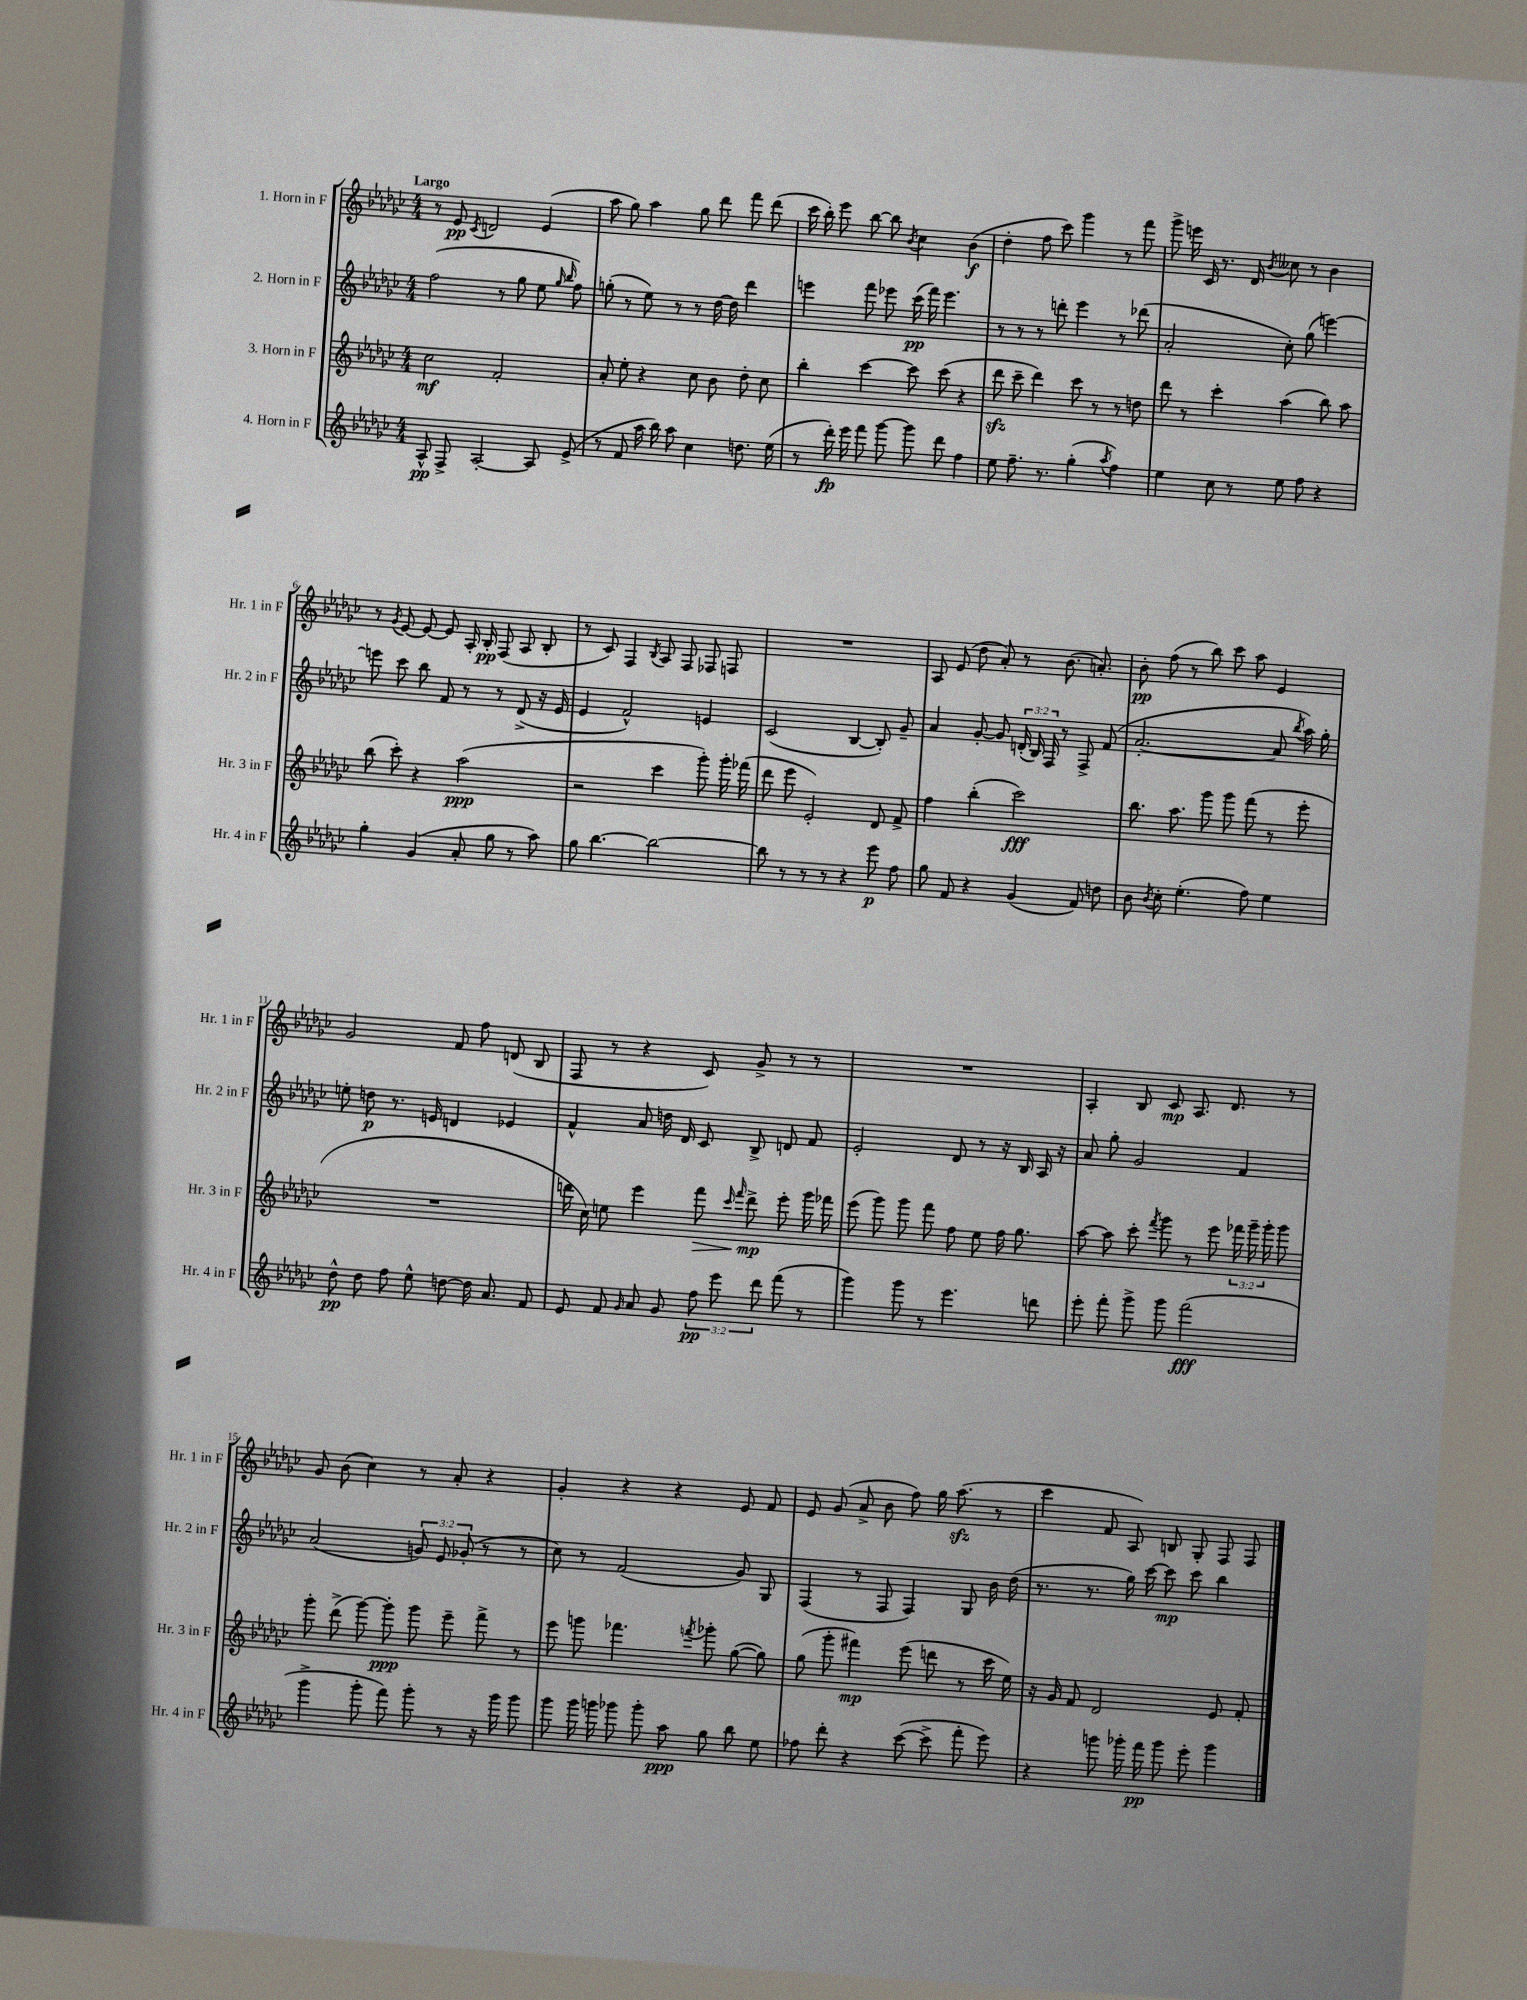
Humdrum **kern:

**kern	**dynam	**kern	**dynam	**kern	**dynam	**kern	**dynam
*part4	*part4	*part3	*part3	*part2	*part2	*part1	*part1
*staff4	*staff4	*staff3	*staff3	*staff2	*staff2	*staff1	*staff1
*I"4. Horn in F	*	*I"3. Horn in F	*	*I"2. Horn in F	*	*I"1. Horn in F	*
*I'Hr. 4 in F	*	*I'Hr. 3 in F	*	*I'Hr. 2 in F	*	*I'Hr. 1 in F	*
*clefG2	*	*clefG2	*	*clefG2	*	*clefG2	*
*k[b-e-a-d-g-c-]	*	*k[b-e-a-d-g-c-]	*	*k[b-e-a-d-g-c-]	*	*k[b-e-a-d-g-c-]	*
*M4/4	*	*M4/4	*	*M4/4	*	*M4/4	*
=1	=1	=1	=1	=1	=1	=1	=1
!	!	!	!	!	!	!LO:TX:a:B:t=Largo	!
8A-^^/	pp	2cc-\	mf	(2ff\	.	8r	.
8F^/	.	.	.	.	.	8e-/	pp
.	.	.	.	.	.	8qc-/	.
[2A-'/	.	.	.	.	.	2dn/	.
.	.	2f'/	.	8r	.	.	.
.	.	.	.	8gg-\	.	.	.
8A-/]	.	.	.	8ee-\	.	(4e-/	.
.	.	.	.	16qqgg-/	.	.	.
.	.	.	.	16qqbb-/	.	.	.
(8e-^/	.	.	.	8ff\)	.	.	.
=2	=2	=2	=2	=2	=2	=2	=2
8r	.	8a-'/	.	(8ggn'\	.	8aa-\	.
8f/	.	8ee-'\	.	8r	.	8gg-\)	.
16aa-\	.	4r	.	8ee-\)	.	4aa-\	.
16bb-\)	.	.	.	.	.	.	.
8aa-\	.	.	.	8r	.	.	.
4cc-\	.	8cc-\	.	8r	.	8gg-\	.
.	.	8b-\	.	[16dd-\	.	8ddd-\	.
.	.	.	.	16dd-\]	.	.	.
8.ddn\	.	8dd-'\	.	4ddd-\	.	8fff\	.
.	.	8cc-\	.	.	.	(8ddd-\	.
(16ee-\	.	.	.	.	.	.	.
=3	=3	=3	=3	=3	=3	=3	=3
8r	.	4bb-'\	.	4eeen\	.	16ccc-\	.
.	.	.	.	.	.	16bb-'\)	.
16ddd-'\)	fp	.	.	.	.	8eee-\	.
16eee-\	.	.	.	.	.	.	.
8fff\	.	[4ccc-\	.	8fff\	.	[8bb-\	.
[8ggg-\	.	.	.	8eee-X\	.	8bb-\]	.
.	.	.	.	.	.	8qb-/	.
8ggg-\]	.	8ccc-\]	.	(16ccc-\	pp	4cc-\	.
.	.	.	.	16fff\)	.	.	.
8ddd-\	.	(8ccc-\	.	4.eee-\	.	.	.
4ff\	.	4r	.	.	.	(4b-\	f
=4	=4	=4	=4	=4	=4	=4	=4
8ee-\	.	8ddd-zz\	.	8r	.	4dd-'\	.
8.ff~\	.	8ccc-~\	.	8r	.	.	.
.	.	4ddd-\)	.	8r	.	8ff\	.
8.r	.	.	.	.	.	.	.
.	.	.	.	8dddn'\	.	8ccc-\)	.
(4gg-'\	.	8ccc-\	.	4eee-\	.	4ggg-\	.
.	.	8r	.	.	.	.	.
8qaa-/	.	.	.	.	.	.	.
4ff\)	.	8r	.	8r	.	8r	.
.	.	8ddn\	.	(8ddd-X\	.	8fff\	.
=5	=5	=5	=5	=5	=5	=5	=5
4ee-\	.	8ddd-\	.	2a-'/	.	8ggg-^\	.
.	.	8r	.	.	.	16eeen\	.
.	.	.	.	.	.	16c-/	.
8cc-\	.	4ccc-'\	.	.	.	8.r	.
8r	.	.	.	.	.	.	.
.	.	.	.	.	.	16d-/	.
.	.	.	.	.	.	8qb-/	.
8ee-\	.	(4aa-\	.	8cc-'\)	.	8cc--X\	.
8ff\	.	.	.	(8gg-\	.	8r	.
4r	.	8bb-\)	.	[4eeen\)	.	4b-\	.
.	.	8aa-\	.	.	.	.	.
!!LO:LB:g=z
=6	=6	=6	=6	=6	=6	=6	=6
4gg-'\	.	(8bb-\	.	8eeen\]	.	8r	.
.	.	.	.	.	.	8qg-/	.
.	.	8ccc-'\)	.	8ccc-\	.	[8e-/	.
(4g-/	.	4r	.	8bb-\	.	8e-/_	.
.	.	.	.	8f/	.	8e-/]	.
8a-'/	.	(2aa-\	ppp	8r	.	16A-'/	.
.	.	.	.	.	.	16B-'/	pp
8gg-\	.	.	.	8r	.	(8F/	.
8r	.	.	.	(8d-^/	.	8A-/	.
8aa-\)	.	.	.	16r	.	8B-'/	.
.	.	.	.	16e-/	.	.	.
=7	=7	=7	=7	=7	=7	=7	=7
8gg-\	.	2r	.	4e-/	.	8r	.
[4.bb-\	.	.	.	.	.	8c-/)	.
.	.	.	.	2f^^/)	.	4F/	.
.	.	.	.	.	.	8qB-/	.
2bb-\_	.	4ccc-\	.	.	.	8A-/	.
.	.	.	.	.	.	8F/	.
.	.	8ggg-'\)	.	4en/	.	8F-X/	.
.	.	16ggg-'\	.	.	.	8Fn/	.
.	.	(16fff-X\	.	.	.	.	.
=8	=8	=8	=8	=8	=8	=8	=8
8bb-\]	.	8ddd-\	.	(2c-/	.	1r	.
8r	.	8eee-\	.	.	.	.	.
8r	.	2e-'/)	.	.	.	.	.
8r	.	.	.	.	.	.	.
4r	.	.	.	[4B-/	.	.	.
8eee-\	p	8d-/	.	8B-'/])	.	.	.
8ff\	.	8f^/	.	8g-~/	.	.	.
=9	=9	=9	=9	=9	=9	=9	=9
8gg-\	.	4ff\	.	4a-/	.	8A-/	.
8f/	.	.	.	.	.	(8e-/	.
4r	.	(4bb-'\	.	[8g-'/	.	8dd-\	.
.	.	.	.	8g-/]	.	8a-'/)	.
(4g-/	.	2ccc-\)	fff	(24dn'/	.	8r	.
.	.	.	.	24B-/)	.	.	.
.	.	.	.	24F/	.	.	.
.	.	.	.	8r	.	(8.b-\	.
8f/)	.	.	.	8F^/	.	.	.
.	.	.	.	.	.	8.an'/)	.
8ddn\	.	.	.	(8f/	.	.	.
=10	=10	=10	=10	=10	=10	=10	=10
8b-\	.	8.bb-\	.	[2.a-'/	.	8b-'\	pp
8qb-/	.	.	.	.	.	.	.
8cc-'\	.	.	.	.	.	(8ff\	.
.	.	8.aa-\	.	.	.	.	.
(4.ee-'\	.	.	.	.	.	8r	.
.	.	8ggg-\	.	.	.	8bb-\)	.
.	.	8ggg-\	.	.	.	8ccc-\	.
8ff\)	.	(8fff\	.	.	.	8aa-\	.
4ee-\	.	8r	.	8a-/]	.	4e-/	.
.	.	.	.	8qbb-/	.	.	.
.	.	8eee-'\	.	16aa-\)	.	.	.
.	.	.	.	16gg-'\	.	.	.
!!LO:LB:g=z
=11	=11	=11	=11	=11	=11	=11	=11
8dd-^^\	pp	1r	.	8een'\	.	2g-/	.
8dd-\	.	.	.	8ddn\	p	.	.
8ff\	.	.	.	8.r	.	.	.
8ee-^^\	.	.	.	.	.	.	.
.	.	.	.	16en/	.	.	.
[8ddn\	.	.	.	4dn/	.	8f/	.
16dd\]	.	.	.	.	.	8ff\	.
8.a-/	.	.	.	.	.	.	.
.	.	.	.	4e-X/	.	(8dn/	.
8f/	.	.	.	.	.	8B-/	.
=12	=12	=12	=12	=12	=12	=12	=12
8e-/	.	16dddn\	.	4f^^/	.	8F/	.
.	.	16cc-\)	.	.	.	.	.
8f/	.	8een\	.	.	.	8r	.
16qqg-/	.	.	.	.	.	.	.
8a-/	.	4eee-\	.	8a-/	.	4r	.
8g-/	.	.	.	16ddn\	.	.	.
.	.	.	.	16d-/	.	.	.
!	!	!	!LO:HP:b	!	!	!	!
12ff\	pp	8fff\	>	8c-/	.	8c-/)	.
12eee-\	.	.	.	.	.	.	.
.	.	16qqccc-/	.	.	.	.	.
.	.	16qqfff/	.	.	.	.	.
.	.	8ddd^\	mp	8B-^/	.	8g-^/	.
12ddd-\	.	.	.	.	.	.	.
(8fff\	.	8eee-'\	]	8dn/	.	8r	.
8r	.	16ggg-\	.	8f/	.	8r	.
.	.	16fff-X\	.	.	.	.	.
=13	=13	=13	=13	=13	=13	=13	=13
4ggg-\)	.	(8eee-\	.	2e-'/	.	1r	.
.	.	8ggg-\)	.	.	.	.	.
8ggg-\	.	8ggg-\	.	.	.	.	.
8r	.	8fff\	.	.	.	.	.
4.eee-\	.	8ff\	.	8d-/	.	.	.
.	.	8ee-\	.	8r	.	.	.
.	.	16ff\	.	16r	.	.	.
.	.	8.gg-\	.	16B-/	.	.	.
8dddn\	.	.	.	16A-/	.	.	.
.	.	.	.	16r	.	.	.
=14	=14	=14	=14	=14	=14	=14	=14
8eee-'\	.	[8aa-\	.	8a-/	.	4A-'/	.
8fff'\	.	8aa-\]	.	8gg-'\	.	.	.
8ggg-^\	.	8ccc-'\	.	2g-/	.	8B-/	.
.	.	8qfff/	.	.	.	.	.
8ggg-\	.	8ggg-\	.	.	.	8c-/	mp
(2fff\	fff	8r	.	.	.	8.A-/	.
.	.	8eee-\	.	.	.	.	.
.	.	.	.	.	.	8.d-/	.
.	.	24fff-X\	.	4f/	.	.	.
.	.	24ggg-~\	.	.	.	.	.
.	.	24ggg-'\	.	.	.	.	.
.	.	8ggg-\	.	.	.	8r	.
!!LO:LB:g=z
=15	=15	=15	=15	=15	=15	=15	=15
4ggg-^\	.	8ggg-'\	.	(2a-/	.	8g-/	.
.	.	(8ddd-^\	.	.	.	(8b-\	.
8ggg-'\	.	[8ggg-\)	.	.	.	4cc-\)	.
8fff\)	.	8ggg-'\]	ppp	.	.	.	.
8ggg-'\	.	8ggg-\	.	12gn/)	.	8r	.
.	.	.	.	12e-/	.	.	.
8r	.	8eee-~\	.	.	.	8a-'/	.
.	.	.	.	(12g-X'/	.	.	.
16r	.	8fff^\	.	8r	.	4r	.
16ggg-\	.	.	.	.	.	.	.
8ggg-\	.	8r	.	8r	.	.	.
=16	=16	=16	=16	=16	=16	=16	=16
8ggg-\	.	8eee-\	.	8cc-\)	.	4g-'/	.
16ggg-\	.	8gggn\	.	8r	.	.	.
16gggn\	.	.	.	.	.	.	.
8ggg-X\	.	4.fff-X\	.	(2f/	.	4r	.
8ggg-'\	.	.	.	.	.	.	.
8aa-\	ppp	.	.	.	.	4r	.
.	.	8qfffn/	.	.	.	.	.
8gg-\	.	8ggg-X'\	.	.	.	.	.
8bb-\	.	([8gg-\	.	8g-/)	.	8e-/	.
8ee-\	.	8gg-\])	.	8G-/	.	8f/	.
=17	=17	=17	=17	=17	=17	=17	=17
8ff-X\	.	(8gg-\	.	(4F/	.	8e-/	.
8ddd-'\	.	8ggg-'\	.	.	.	(8g-/	.
4r	.	4fff#X\)	mp	8r	.	8a-^/	.
.	.	.	.	8F/	.	8b-\	.
([8ccc-\	.	(8eee-\	.	4F/)	.	8ff\)	.
8ccc-^\]	.	8dddn\	.	.	.	16gg-\	.
.	.	.	.	.	.	(8.aa-zz\	.
8fff'\	.	8r	.	8G-/	.	.	.
8eee-\)	.	16ccc-\	.	16b-\	.	8r	.
.	.	16ee-\)	.	(16dd-\	.	.	.
=18	=18	=18	=18	=18	=18	=18	=18
4r	.	16r	.	8.r	.	4ccc-\	.
.	.	16g-/	.	.	.	.	.
.	.	8f/	.	.	.	.	.
.	.	.	.	8.r	.	.	.
8gggn\	.	2d-/	.	.	.	8f/	.
16ggg-X'\	.	.	.	16gg-\)	.	8A-/)	.
16fff\	pp	.	.	[16ccc-\	.	.	.
8ggg-\	.	.	.	8ccc-\]	mp	8Bn/	.
8eee-'\	.	.	.	8ccc-\	.	8G-'/	.
4ggg-\	.	8e-/	.	4bb-\	.	8F/	.
.	.	8f'/	.	.	.	8F/	.
==	==	==	==	==	==	==	==
*-	*-	*-	*-	*-	*-	*-	*-
